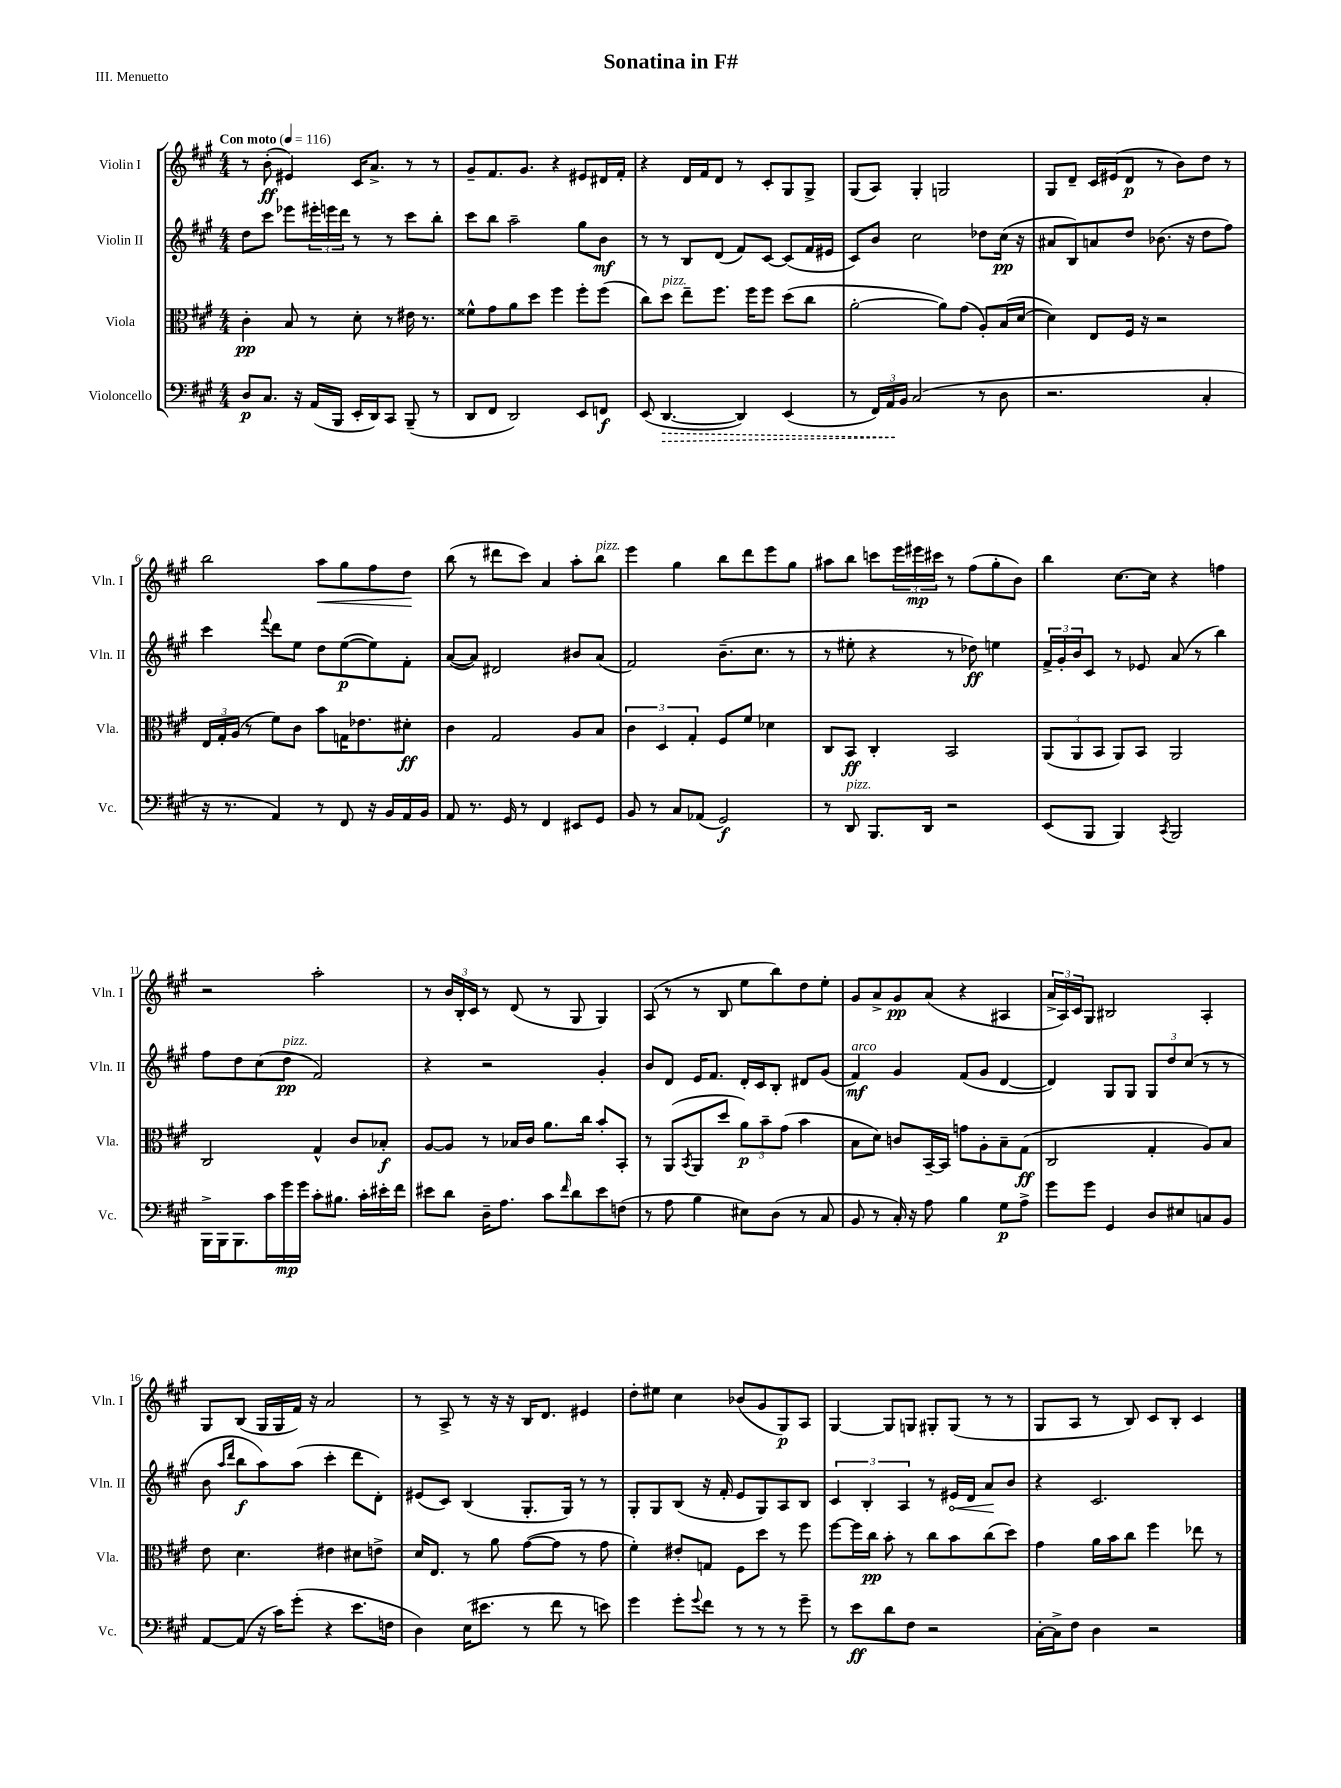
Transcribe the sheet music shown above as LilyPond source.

\header { title = "Sonatina in F#" piece = "III. Menuetto" }
<<
\new StaffGroup <<
\new Staff = "s0" \with { instrumentName = "Violin I" shortInstrumentName = "Vln. I" } {
    \clef treble \key a \major \numericTimeSignature \time 4/4 \tempo "Con moto" 4 = 116
    r8 b'8-.\ff( eis'4) cis'16 a'8.-> r8 r8 |
    gis'8-- fis'8. gis'8. r4 eis'8 dis'16 fis'16-. |
    r4 d'16 fis'16 d'8 r8 cis'8-. gis8 gis8-> |
    gis8( a8) gis4-. g2 |
    gis8 d'8-- cis'16 eis'16( d'8\p r8 b'8) d''8 r8 |
    b''2 a''8\< gis''8 fis''8 d''8\! |
    b''8( r8 dis'''8 cis'''8) a'4 a''8-. b''8^\markup { \italic "pizz." } |
    e'''4 gis''4 b''8 d'''8 e'''8 gis''8 |
    ais''8 b''8 c'''8 \tuplet 3/2 { e'''16 eis'''16\mp cis'''16 } r8 fis''8( gis''8-. b'8) |
    b''4 cis''8.~ cis''16 r4 f''4 |
    r2 a''2-. |
    r8 \tuplet 3/2 { b'16 b16-. cis'16 } r8 d'8( r8 gis8 gis4) |
    a8( r8 r8 b8 e''8 b''8) d''8 e''8-. |
    gis'8 a'8-> gis'8\pp a'8( r4 ais4 |
    \tuplet 3/2 { a'16-> a16) cis'16 } gis8 bis2 a4-. |
    gis8 b8( gis16 gis16 fis'16) r16 a'2 |
    r8 a8-> r8 r16 r16 b16 d'8. eis'4 |
    d''8-. eis''8 cis''4 bes'8( gis'8 gis8\p) a8 |
    gis4~ gis8 g8 gis8-. gis8( r8 r8 |
    gis8 a8 r8 b8) cis'8 b8-. cis'4 \bar "|." |
}
\new Staff = "s1" \with { instrumentName = "Violin II" shortInstrumentName = "Vln. II" } {
    \clef treble \key a \major \numericTimeSignature \time 4/4
    d''8 cis'''8 ees'''8 \tuplet 3/2 { eis'''16-. e'''16 d'''16 } r8 r8 cis'''8 b''8-. |
    cis'''8 b''8 a''2-- gis''8 b'8\mf |
    r8 r8 b8 d'8( fis'8) cis'8~ cis'8( fis'16 eis'16 |
    cis'8) b'8 cis''2 des''8 cis''16\pp( r16 |
    ais'8 b8) a'8 d''8 bes'8.( r16 d''8 fis''8) |
    cis'''4 \appoggiatura { fis'''8 } d'''8 e''8 d''8 e''8~\p( e''8) fis'8-. |
    a'8~( a'8) dis'2 bis'8 a'8( |
    fis'2) b'8.--( cis''8. r8 |
    r8 eis''8-. r4 r8 des''8\ff) e''4 |
    \tuplet 3/2 { fis'16-> gis'16-. b'16 } cis'8 r8 ees'8 a'8( r8 b''4) |
    fis''8 d''8 cis''8( d''8\pp^\markup { \italic "pizz." } fis'2) |
    r4 r2 gis'4-. |
    b'8 d'8 e'16 fis'8. d'16-. cis'16 b8-. dis'8 gis'8( |
    fis'4\mf^\markup { \italic "arco" }) gis'4 fis'8( gis'8 d'4~ |
    d'4) gis8 gis8 \tuplet 3/2 { gis8 d''8 cis''8( } r8 r8 |
    b'8 \grace { a''16 d'''16 } b''8\f a''8) a''8( cis'''4-. d'''8 d'8-.) |
    eis'8( cis'8) b4( gis8.-. gis16) r8 r8 |
    gis8-. gis8 b8( r16 fis'16-. e'8 gis8) a8 b8 |
    \tuplet 3/2 { cis'4 b4-. a4 } r8 \once \override Hairpin.circled-tip = ##t eis'16\< d'16 a'8\! b'8 |
    r4 cis'2. \bar "|." |
}
\new Staff = "s2" \with { instrumentName = "Viola" shortInstrumentName = "Vla." } {
    \clef alto \key a \major \numericTimeSignature \time 4/4
    cis'4-.\pp b8 r8 d'8-. r8 eis'16 r8. |
    fisis'8-^ gis'8 a'8 d''8 fis''4 fis''8-. fis''8( |
    cis''8) d''8^\markup { \italic "pizz." } e''8-- fis''8. fis''16 fis''8 d''8( cis''8 |
    a'2~-. a'8) gis'8( a8-.) b16( d'16~ |
    d'4) e8 fis16 r16 r2 |
    \tuplet 3/2 { e16 gis16-. a16( } r8 fis'8) cis'8 b'8 g16 ees'8. dis'8-.\ff |
    cis'4 gis2 a8 b8 |
    \tuplet 3/2 { cis'4 d4 gis4-. } fis8 fis'8 des'4 |
    cis8 b,8\ff cis4-. b,2 |
    \tuplet 3/2 { a,8( a,8 b,8 } a,8) b,8 a,2 |
    cis2 gis4-^ cis'8 bes8-.\f |
    a8~ a8 r8 bes16 cis'16 a'8. cis''16 b'8-. b,8-. |
    r8 a,8( \acciaccatura { b,8 } a,8 d''8 \tuplet 3/2 { a'8\p) b'8-- gis'8( } b'4 |
    b8 d'8) c'8 b,16~-- b,16 g'8 a8-. b8-- gis8\ff( |
    cis2 gis4-. a8) b8 |
    e'8 d'4. eis'4 dis'8 e'8-> |
    d'16 e8. r8 a'8 gis'8~( gis'8 r8 gis'8 |
    fis'4-.) eis'8-. g8 fis8 d''8 r8 fis''8 |
    fis''8~ fis''16 cis''16\pp b'8-. r8 cis''8 b'8 cis''8( d''8) |
    gis'4 a'16 b'16 cis''8 fis''4 ees''8 r8 \bar "|." |
}
\new Staff = "s3" \with { instrumentName = "Violoncello" shortInstrumentName = "Vc." } {
    \clef bass \key a \major \numericTimeSignature \time 4/4
    d8\p cis8. r16 a,16( b,,16 e,16-. d,16) cis,8 b,,8--( r8 |
    d,8 fis,8 d,2) e,8 f,8\f |
    e,8( \once \override Hairpin.style = #'dashed-line d,4.~\> d,4) e,4( |
    r8 \tuplet 3/2 { fis,16) a,16\! b,16 } cis2( r8 d8 |
    r2. cis4-. |
    r16 r8. a,4) r8 fis,8 r16 b,16 a,16 b,16 |
    a,8 r8. gis,16 r8 fis,4 eis,8 gis,8 |
    b,8 r8 cis8 aes,8( gis,2\f) |
    r8 d,8^\markup { \italic "pizz." } b,,8. d,16 r2 |
    e,8( b,,8 b,,4) \acciaccatura { cis,8 } b,,2 |
    b,,16-> b,,16 b,,8. cis'16 gis'16\mp gis'16 cis'8-. bis8. cis'16-. eis'16-. fis'16 |
    eis'8 d'8 d16-- a8. cis'8 \grace { fis'16 } d'8 eis'8 f8( |
    r8 a8 b4 eis8) d8( r8 cis8 |
    b,8 r8 cis16-.) r16 a8 b4 gis8\p a8-> |
    gis'8 gis'8 gis,4 d8 eis8 c8 b,8 |
    a,8~ a,8( r16 cis'16) gis'8-.( r4 e'8. f16 |
    d4) e16( eis'8. r8 fis'8 r8 e'8) |
    gis'4 gis'8-. \appoggiatura { gis'8 } fis'8 r8 r8 r8 gis'8-- |
    r8 e'8\ff d'8 fis8 r2 |
    cis16~-. cis16-> fis8 d4 r2 \bar "|." |
}
>>
>>
